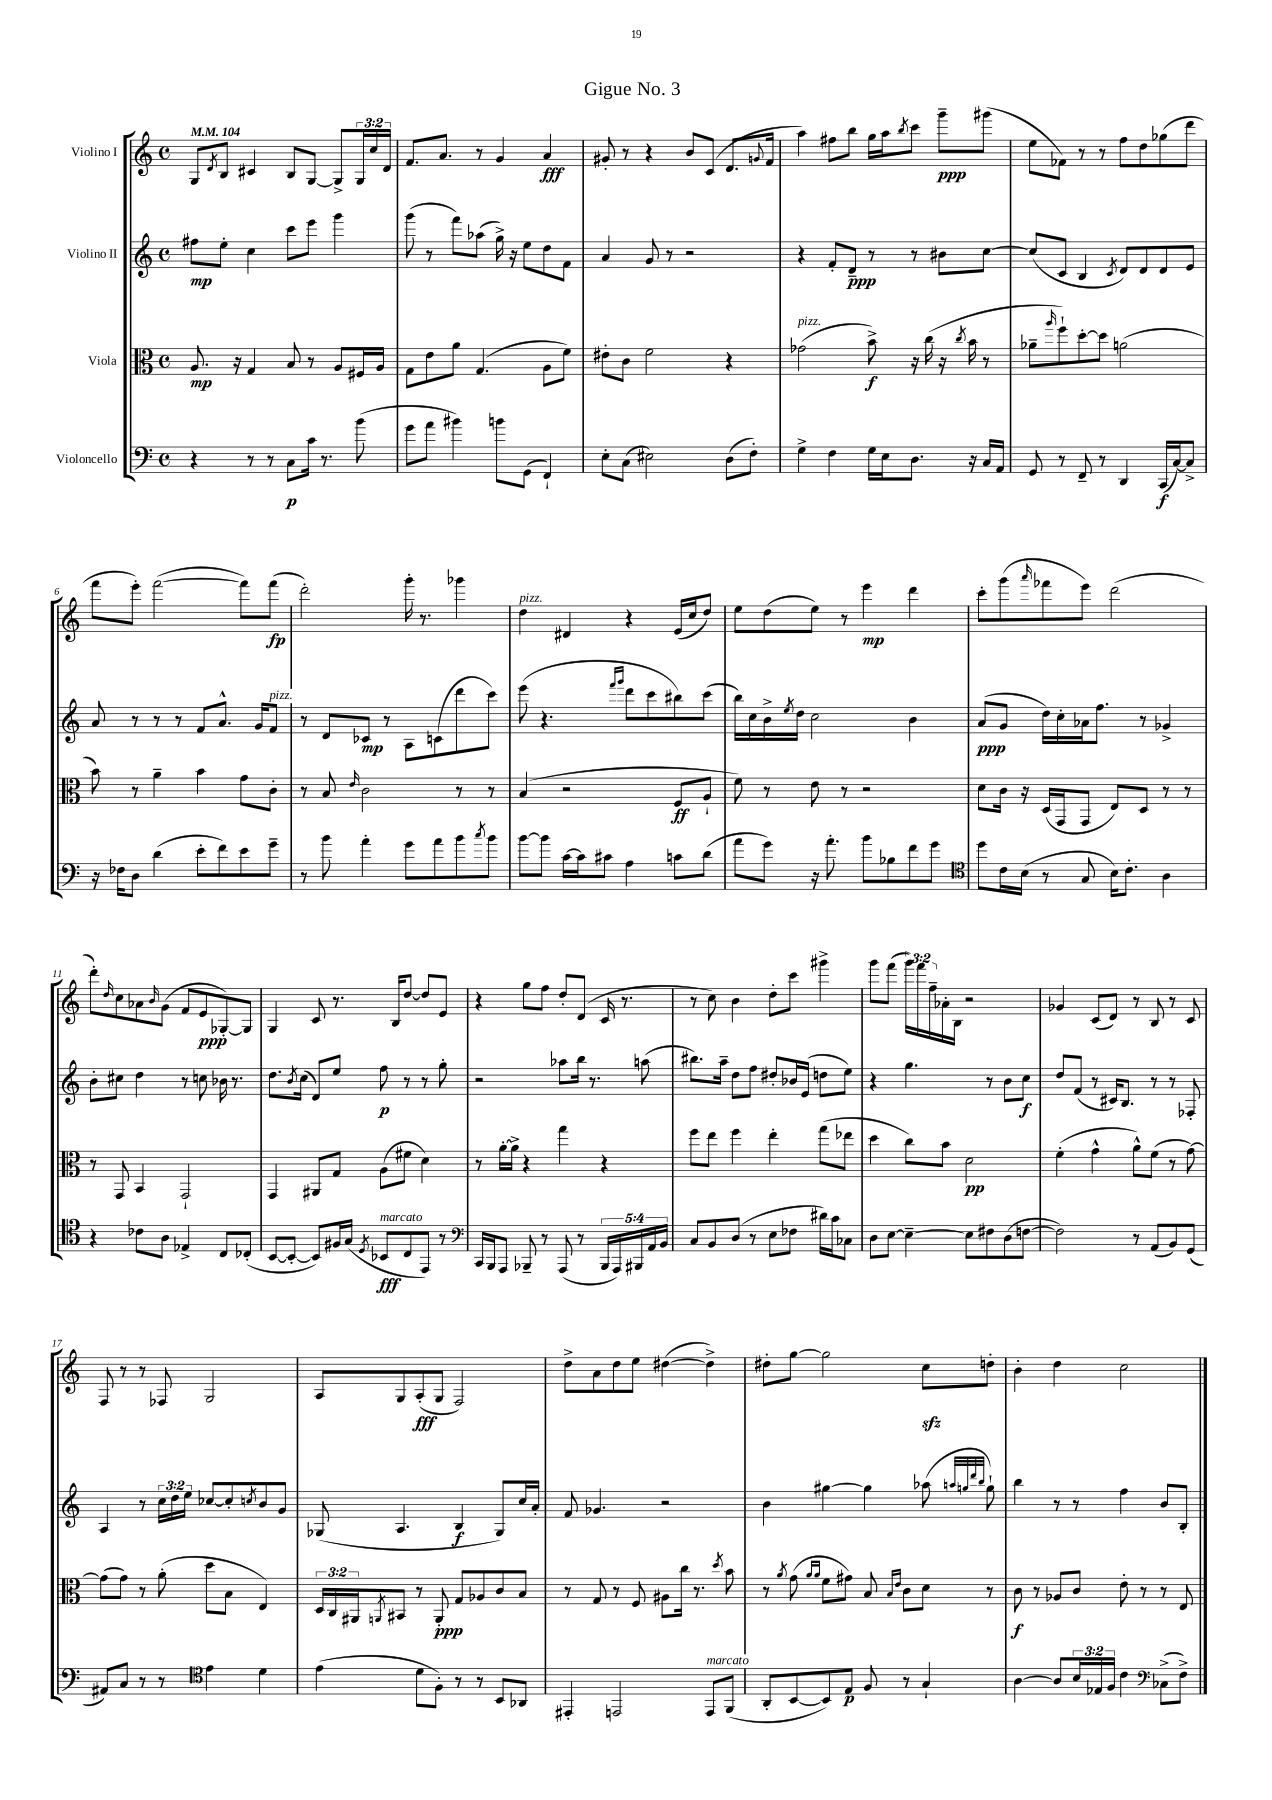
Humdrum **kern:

**kern	**dynam	**kern	**dynam	**kern	**dynam	**kern	**dynam
*part4	*part4	*part3	*part3	*part2	*part2	*part1	*part1
*staff4	*staff4	*staff3	*staff3	*staff2	*staff2	*staff1	*staff1
*I"Violoncello	*	*I"Viola	*	*I"Violino II	*	*I"Violino I	*
*clefF4	*	*clefC3	*	*clefG2	*	*clefG2	*
*k[]	*	*k[]	*	*k[]	*	*k[]	*
*M4/4	*	*M4/4	*	*M4/4	*	*M4/4	*
*met(c)	*	*met(c)	*	*met(c)	*	*met(c)	*
*MM104	*	*MM104	*	*MM104	*	*MM104	*
=1	=1	=1	=1	=1	=1	=1	=1
4r	.	8.A/	mp	8ff#X\L	mp	8G/L	.
.	.	.	.	.	.	8qd/	.
.	.	.	.	8ee'\J	.	8B/J	.
.	.	16r	.	.	.	.	.
8r	.	4G/	.	4cc\	.	4c#X/	.
8r	.	.	.	.	.	.	.
8C\L	p	8B/	.	8ccc\L	.	8B/L	.
16c\Jk	.	8r	.	8eee\J	.	[8G/J	.
8.r	.	.	.	.	.	.	.
.	.	8A/L	.	4ggg\	.	8G^/L]	.
(8b\	.	16F#X/L	.	.	.	24G/L	.
.	.	.	.	.	.	24cc/	.
.	.	16A/JJ	.	.	.	.	.
.	.	.	.	.	.	24d/JJ	.
=2	=2	=2	=2	=2	=2	=2	=2
8g\L	.	8G\L	.	(8ggg\	.	8.f/L	.
8a\J	.	8e\	.	8r	.	.	.
.	.	.	.	.	.	8.a/J	.
4b#X\)	.	8a\J	.	8fff\L)	.	.	.
.	.	(4.G/	.	(8aa-X\J	.	8r	.
8bn\L	.	.	.	16gg^\)	.	4g/	.
.	.	.	.	16r	.	.	.
(8GG\J	.	.	.	8ee\L	.	.	.
4FF`/)	.	8A\L	.	8dd\	.	4a/	fff
.	.	8f\J)	.	8f\J	.	.	.
=3	=3	=3	=3	=3	=3	=3	=3
8E'\L	.	8e#X'\L	.	4a/	.	8g#X'/	.
(8C\J	.	8c\J	.	.	.	8r	.
2E#X\)	.	2f\	.	8g/	.	4r	.
.	.	.	.	8r	.	.	.
.	.	.	.	2r	.	8b/L	.
.	.	.	.	.	.	(8c/J	.
(8D\L	.	4r	.	.	.	8.d/L	.
8F'\J)	.	.	.	.	.	.	.
.	.	.	.	.	.	8qqgn/	.
.	.	.	.	.	.	16f/Jk	.
=4	=4	=4	=4	=4	=4	=4	=4
!	!	!LO:TX:a:i:t=pizz.	!	!	!	!	!
4G^\	.	(2g-X\	.	4r	.	4aa\)	.
4F\	.	.	.	8f'/L	.	8ff#X\L	.
.	.	.	.	8d~/J	ppp	8bb\J	.
16G\LL	.	8b^\)	f	8r	.	16gg\LL	.
16E\J	.	.	.	.	.	16aa\J	.
.	.	.	.	.	.	8qbb/	.
8.D\J	.	16r	.	8r	.	8ccc\J	.
.	.	(16cc\	.	.	.	.	.
.	.	16r	.	8b#X\L	.	8ggg~\L	ppp
.	.	8qcc/	.	.	.	.	.
16r	.	16b\	.	.	.	.	.
16C/LL	.	8r	.	[8cc\J	.	(8ggg#X\J	.
16AA/JJ	.	.	.	.	.	.	.
=5	=5	=5	=5	=5	=5	=5	=5
8GG/	.	8a-X~\L	.	(8cc/L]	.	8ee\L	.
.	.	16qqaa/	.	.	.	.	.
8r	.	8ff`\)	.	8c/J	.	8f-X\J)	.
8FF~/	.	[8dd'\	.	4B/	.	8r	.
8r	.	8dd\J]	.	.	.	8r	.
.	.	.	.	8qc/	.	.	.
4DD/	.	(2an\	.	8d/L)	.	8ff\L	.
.	.	.	.	8d/	.	8dd\	.
(16CC/LL	f	.	.	8d/	.	(8gg-X\	.
[16C/J)	.	.	.	.	.	.	.
8C^/J]	.	.	.	8e/J	.	8ddd\J	.
!!LO:LB:g=z
=6	=6	=6	=6	=6	=6	=6	=6
16r	.	8b\)	.	8a/	.	8fff\L	.
16F-X\KL	.	.	.	.	.	.	.
8D\J	.	8r	.	8r	.	8eee'\J)	.
(4d\	.	4a~\	.	8r	.	([2fff\	.
.	.	.	.	8r	.	.	.
8e'\L	.	4b\	.	8f/L	.	.	.
8f\)	.	.	.	8.a^^/J	.	.	.
8e\	.	8g\L	.	.	.	8fff\L])	.
.	.	.	.	16g/KL	.	.	.
!	!	!	!	!LO:TX:a:i:t=pizz.	!	!	!
8g~\J	.	8c'\J	.	8f/J	.	(8fff\J	fp
=7	=7	=7	=7	=7	=7	=7	=7
8r	.	8r	.	8r	.	2ddd'\)	.
8b\	.	8B/	.	8d/L	.	.	.
.	.	16qqe/	.	.	.	.	.
4a'\	.	2c\	.	8c-X/J	mp	.	.
.	.	.	.	8r	.	.	.
8g\L	.	.	.	8A\L	.	16ggg'\	.
.	.	.	.	.	.	8.r	.
8a\	.	.	.	(8cn\	.	.	.
8b\	.	8r	.	8ddd\	.	4ggg-X\	.
8qcc/	.	.	.	.	.	.	.
8b\J	.	8r	.	8ccc\J)	.	.	.
=8	=8	=8	=8	=8	=8	=8	=8
!	!	!	!	!	!	!LO:TX:a:i:t=pizz.	!
[8b\L	.	(4B/	.	(8eee\	.	4dd\	.
8b\J]	.	.	.	4.r	.	.	.
[16c\LL	.	2r	.	.	.	4d#X/	.
16c\J]	.	.	.	.	.	.	.
8c#X\J	.	.	.	.	.	.	.
.	.	.	.	16qqfff/LL	.	.	.
.	.	.	.	16qqggg/JJ	.	.	.
4A\	.	.	.	8ddd\L	.	4r	.
.	.	.	.	8ccc\	.	.	.
8cn\L	.	8F/L	ff	8bb#X\)	.	(16e/LL	.
.	.	.	.	.	.	16cc/J	.
(8d\J	.	8A`/J	.	(8ccc\J	.	8dd/J)	.
=9	=9	=9	=9	=9	=9	=9	=9
8a\L	.	8f\)	.	16bb\LL)	.	8ee\L	.
.	.	.	.	16cc\	.	.	.
8g\J)	.	8r	.	16b^\	.	(8dd\	.
.	.	.	.	8qee/	.	.	.
.	.	.	.	16dd\JJ	.	.	.
16r	.	8e\	.	2cc\	.	8ee\J)	.
8.a'\	.	.	.	.	.	.	.
.	.	8r	.	.	.	8r	.
8b\L	.	2r	.	.	.	4eee\	mp
8B-X\	.	.	.	.	.	.	.
8f\	.	.	.	4b\	.	4ddd\	.
8g\J	.	.	.	.	.	.	.
=10	=10	=10	=10	=10	=10	=10	=10
*clefC4	*	*	*	*	*	*	*
8dd\L	.	8d\L	.	(8a/L	ppp	8ccc'\L	.
16c\L	.	16c\Jk	.	8g/J	.	(8ggg\	.
(16B\JJ	.	16r	.	.	.	.	.
.	.	.	.	.	.	16qqaaa/	.
8r	.	(16D/LL	.	16dd\LL)	.	8fff-X\	.
.	.	16GG/J	.	16cc'\	.	.	.
8G/	.	8GG/J	.	16a-X\J	.	8eee\J)	.
.	.	.	.	8.ff\J	.	.	.
16B\KL)	.	8E/L)	.	.	.	(2ddd\	.
8.c'\J	.	.	.	.	.	.	.
.	.	8D/J	.	8r	.	.	.
4A\	.	8r	.	4g-X^/	.	.	.
.	.	8r	.	.	.	.	.
!!LO:LB:g=z
=11	=11	=11	=11	=11	=11	=11	=11
4r	.	8r	.	8b'\L	.	8ddd'\L)	.
.	.	.	.	.	.	16qqdd/	.
.	.	8GG/	.	8cc#X\J	.	8cc\	.
8c-X\L	.	4BB/	.	4dd\	.	8a-X\	.
.	.	.	.	.	.	16qqb/	.
8A\J	.	.	.	.	.	(8g\J	.
4E-X^/	.	2GG`/	.	8r	.	8f/L	.
.	.	.	.	8ccn\	.	8e/	ppp
8C/L	.	.	.	16b-X\	.	[8G-X'/)	.
.	.	.	.	8.r	.	.	.
(8C-X'/J	.	.	.	.	.	8G-/J]	.
=12	=12	=12	=12	=12	=12	=12	=12
[8BB/L	.	4GG/	.	8.dd\L	.	4G/	.
8BB'/J_	.	.	.	.	.	.	.
.	.	.	.	8qb/	.	.	.
.	.	.	.	(16cc\Jk	.	.	.
8BB/L])	.	8AA#X/L	.	8d/L)	.	8c/	.
16F#X/L	.	8G/J	.	8ee/J	.	8.r	.
(16G/JJ	.	.	.	.	.	.	.
8qD/	.	.	.	.	.	.	.
!LO:TX:a:i:t=marcato	!	!	!	!	!	!	!
8BB-X/L	fff	(8A\L	.	8ff\	p	.	.
.	.	.	.	.	.	16B/KL	.
8C/	.	8f#X\J	.	8r	.	[8dd/J	.
8EE/J)	.	4d\)	.	8r	.	8dd/L]	.
8r	.	.	.	8gg'\	.	8e/J	.
=13	=13	=13	=13	=13	=13	=13	=13
*clefF4	*	*	*	*	*	*	*
16CC/LL	.	8r	.	2r	.	4r	.
16BBB/J	.	.	.	.	.	.	.
8AAA/J	.	[16a'\LL	.	.	.	.	.
.	.	16a^\JJ]	.	.	.	.	.
8BBB-X~/	.	4r	.	.	.	8gg\L	.
8r	.	.	.	.	.	8ff\J	.
(8AAA/	.	4gg\	.	8aa-X\L	.	8dd'/L	.
8r	.	.	.	16bb\Jk	.	(8d/J	.
.	.	.	.	8.r	.	.	.
20BBB-/LL	.	4r	.	.	.	16c/	.
20AAA/)	.	.	.	.	.	.	.
.	.	.	.	.	.	8.r	.
20BBB#X/	.	.	.	.	.	.	.
.	.	.	.	(8aan\	.	.	.
20AA/	.	.	.	.	.	.	.
20BB/JJ	.	.	.	.	.	.	.
=14	=14	=14	=14	=14	=14	=14	=14
8C/L	.	8ff\L	.	8.bb#X\L)	.	8r	.
8BB/	.	8ee\J	.	.	.	8cc\)	.
.	.	.	.	16aa~\Jk	.	.	.
(8D/J	.	4ff\	.	8dd\L	.	4b\	.
8r	.	.	.	8ff\J	.	.	.
8E\L	.	4ee'\	.	8dd#X'/L	.	8dd'\L	.
8F-X\J	.	.	.	16b-X/L	.	8ccc\J	.
.	.	.	.	(16e/JJ	.	.	.
16d#X\LL)	.	(8gg\L	.	8ddn\L	.	4ggg#X^\	.
16c\J	.	.	.	.	.	.	.
8C-X\J	.	8ee-X\J	.	8ee\J)	.	.	.
=15	=15	=15	=15	=15	=15	=15	=15
8D\L	.	4dd\	.	4r	.	8ggg\L	.
[8E\J	.	.	.	.	.	(8fff\J	.
4E~\_	.	8cc\L)	.	4.gg\	.	24ggg\LL)	.
.	.	.	.	.	.	24fff\	.
.	.	.	.	.	.	24ff~\	.
.	.	8b\J	.	.	.	16a-X'\	.
.	.	.	.	.	.	16B\JJ	.
8E\L]	.	2d\	pp	.	.	2r	.
8F#X\	.	.	.	8r	.	.	.
(8D\	.	.	.	8b\L	.	.	.
[8Fn\J	.	.	.	8cc\J	f	.	.
=16	=16	=16	=16	=16	=16	=16	=16
2F\])	.	(4f'\	.	8dd/L	.	4g-X/	.
.	.	.	.	(8f/J	.	.	.
.	.	4g^^\	.	8r	.	(8c/L	.
.	.	.	.	16c#X/KL)	.	8d/J)	.
.	.	.	.	8.B/J	.	.	.
8r	.	8a^^\L)	.	.	.	8r	.
(8AA/L	.	(8f\J	.	8r	.	8B/	.
8BB/)	.	8r	.	8r	.	8r	.
(8GG/J	.	[8g\)	.	8F-X'/	.	8c/	.
!!LO:LB:g=z
=17	=17	=17	=17	=17	=17	=17	=17
8AA#X/L)	.	(8g\L]	.	4A/	.	8F/	.
8C/J	.	8g\J)	.	.	.	8r	.
8r	.	8r	.	8r	.	8r	.
8r	.	(8a'\	.	24cc\LL	.	8F-X/	.
.	.	.	.	24dd\	.	.	.
.	.	.	.	24ee\JJ	.	.	.
*clefC4	*	*	*	*	*	*	*
4e\	.	8dd\L	.	[8cc-X/L	.	2G/	.
.	.	8B\J	.	8cc-'/]	.	.	.
.	.	.	.	8qccn/	.	.	.
4d\	.	4E/)	.	8b/	.	.	.
.	.	.	.	8g/J	.	.	.
=18	=18	=18	=18	=18	=18	=18	=18
(4e\	.	24D/LL	.	(8G-X/	.	8A/L	.
.	.	24C/	.	.	.	.	.
.	.	24AA#X/J	.	.	.	.	.
.	.	8qAAn/	.	.	.	.	.
.	.	8BB#X/J	.	4.A/	.	8G/	.
8d\L	.	8r	.	.	.	(8A'/	fff
8F'\J)	.	8AA'/	ppp	.	.	8G/J	.
8r	.	8G/L	.	4B/	f	2F/)	.
8r	.	8A-X/	.	.	.	.	.
8BB/L	.	8c/	.	8G-/L)	.	.	.
8AA-X/J	.	8B/J	.	16cc/L	.	.	.
.	.	.	.	16a'/JJ	.	.	.
=19	=19	=19	=19	=19	=19	=19	=19
4EE#X'/	.	8r	.	8f/	.	8dd^\L	.
.	.	8G/	.	4.g-X/	.	8a\	.
2EEn/	.	8r	.	.	.	8dd\	.
.	.	8F/	.	.	.	8ee\J	.
.	.	8A#X\L	.	2r	.	([4dd#X\	.
.	.	16cc\Jk	.	.	.	.	.
.	.	8.r	.	.	.	.	.
!LO:TX:a:i:t=marcato	!	!	!	!	!	!	!
8EE/L	.	.	.	.	.	4dd#^\])	.
.	.	8qdd/	.	.	.	.	.
(8FF/J	.	8b\	.	.	.	.	.
=20	=20	=20	=20	=20	=20	=20	=20
8AA'/L	.	8r	.	4b\	.	8dd#X'\L	.
.	.	8qa/	.	.	.	.	.
[8BB/	.	(8g\	.	.	.	[8gg\J	.
.	.	16qqa/LL	.	.	.	.	.
.	.	16qqa/JJ	.	.	.	.	.
8BB/])	.	8f\L	.	[4gg#X\	.	2gg\]	.
8E/J	p	8g#X\J)	.	.	.	.	.
8F/	.	8B/	.	4gg#\]	.	.	.
.	.	16qqB/LL	.	.	.	.	.
.	.	16qqe/JJ	.	.	.	.	.
8r	.	8c\L	.	.	.	.	.
4G`/	.	8d\J	.	(8aa-X\	.	8cczz\L	.
.	.	.	.	32qqaan/LLL	.	.	.
.	.	.	.	32qqggn/	.	.	.
.	.	.	.	32qqddd/	.	.	.
.	.	.	.	32qqbb/JJJ	.	.	.
.	.	8r	.	8gg`\)	.	8ddn'\J	.
=21	=21	=21	=21	=21	=21	=21	=21
[4A\	.	8c\	f	4bb\	.	4b'\	.
.	.	8r	.	.	.	.	.
8A/L]	.	8A-X/L	.	8r	.	4dd\	.
24B/L	.	8c/J	.	8r	.	.	.
24E-X/	.	.	.	.	.	.	.
24F/JJ	.	.	.	.	.	.	.
4c\	.	8e'\	.	4ff\	.	2cc\	.
.	.	8r	.	.	.	.	.
*clefF4	*	*	*	*	*	*	*
(8C-X^\L	.	8r	.	8b/L	.	.	.
8F^\J)	.	8E/	.	8B'/J	.	.	.
==	==	==	==	==	==	==	==
*-	*-	*-	*-	*-	*-	*-	*-
